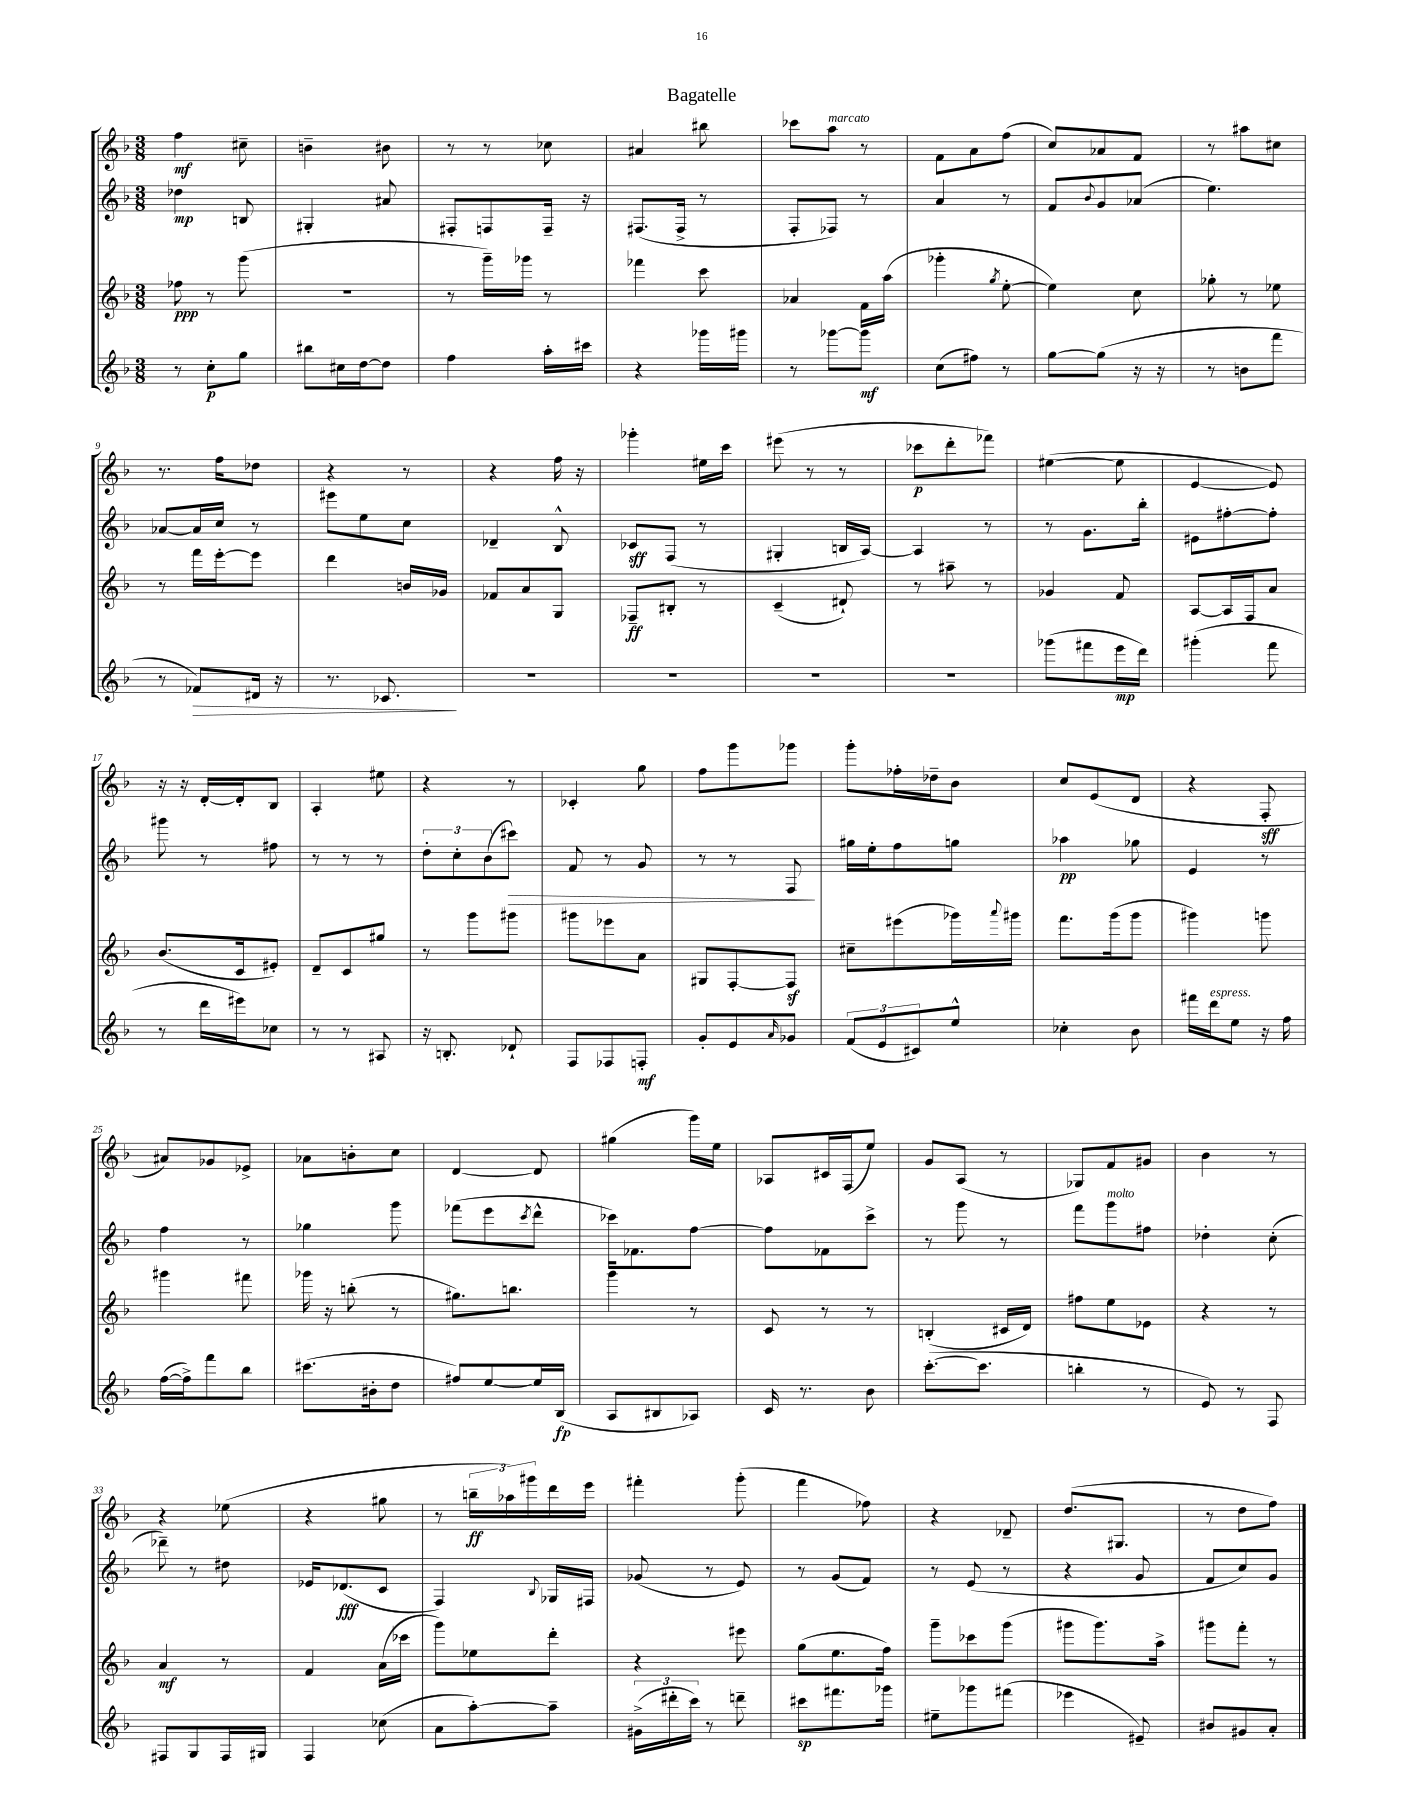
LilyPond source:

\header { title = "Bagatelle" }
<<
\new StaffGroup <<
\new Staff = "s0" {
    \clef treble \key f \major \numericTimeSignature \time 3/8
    f''4\mf cis''8-- |
    b'4-- bis'8 |
    r8 r8 ces''8 |
    ais'4 bis''8 |
    ces'''8 a''8^\markup { \italic "marcato" } r8 |
    f'8 a'8 f''8( |
    c''8) aes'8 f'8 |
    r8 ais''8 cis''8 |
    r8. f''16 des''8 |
    r4 r8 |
    r4 f''16 r16 |
    ges'''4-. eis''16 c'''16 |
    eis'''8( r8 r8 |
    ces'''8\p d'''8-. fes'''8) |
    eis''4~( eis''8 |
    e'4~ e'8) |
    r16 r16 d'16~-. d'16-. bes8 |
    a4-. eis''8 |
    r4 r8 |
    ces'4-. g''8 |
    f''8 g'''8 ges'''8 |
    g'''8-. fes''16-. des''16-- bes'8 |
    c''8 e'8( d'8 |
    r4 f8-.\sff |
    ais'8) ges'8 ees'8-> |
    aes'8 b'8-. c''8 |
    d'4~ d'8 |
    gis''4( g'''16) e''16 |
    aes8 cis'16 f16( e''8) |
    g'8 a8( r8 |
    ges8) f'8 gis'8 |
    bes'4 r8 |
    r4 ees''8( |
    r4 gis''8 |
    r8 \tuplet 3/2 { b''16--\ff aes''16) gis'''16 } d'''16 e'''16 |
    fis'''4-. g'''8-.( |
    f'''4 fes''8) |
    r4 des'8-- |
    d''8.( gis8. |
    r8 d''8 f''8) \bar "|." |
}
\new Staff = "s1" {
    \clef treble \key f \major \numericTimeSignature \time 3/8
    des''4\mp b8 |
    gis4-. ais'8 |
    fis8-. f8 f16-- r16 |
    fis8.( fis16-> r8 |
    f8-. fes8) r8 |
    a'4 r8 |
    f'8 \appoggiatura { bes'8 } g'8 aes'8( |
    e''4.) |
    aes'8~ aes'16 c''16 r8 |
    eis'''8 e''8 c''8 |
    des'4-- bes8-^ |
    ces'8\sff f8( r8 |
    gis4-. b16 a16~) |
    a4 r8 |
    r8 g'8. bes''16-. |
    eis'8 fis''8~-. fis''8-. |
    gis'''8 r8 fis''8 |
    r8 r8 r8 |
    \tuplet 3/2 { d''8-. c''8-. bes'8( } cis'''8\>) |
    f'8 r8 g'8 |
    r8 r8 f8\! |
    gis''16 e''16-. f''8 g''8 |
    aes''4\pp ges''8 |
    e'4 r8 |
    f''4 r8 |
    ges''4 g'''8 |
    fes'''8( e'''8 \acciaccatura { c'''8 } d'''8-^ |
    ces'''16) fes'8. f''8~ |
    f''8 fes'8 c'''8-> |
    r8 g'''8 r8 |
    f'''8 g'''8^\markup { \italic "molto" } fis''8 |
    des''4-. c''8-.( |
    des'''8--) r8 dis''8 |
    ees'16 des'8.\fff( c'8 |
    f4) \appoggiatura { bes8 } ges16 fis16 |
    ges'8( r8 e'8) |
    r8 g'8( f'8) |
    r8 e'8( r8 |
    r4 g'8 |
    f'8 c''8) g'8 \bar "|." |
}
\new Staff = "s2" {
    \clef treble \key f \major \numericTimeSignature \time 3/8
    fes''8\ppp r8 g'''8( |
    r4. |
    r8 g'''16--) ges'''16 r8 |
    fes'''4 c'''8 |
    aes'4 f'16 a''16( |
    ges'''4-. \acciaccatura { g''8 } e''8~-. |
    e''4) c''8 |
    ges''8-. r8 ees''8 |
    r8 f'''16 e'''16~-. e'''8 |
    d'''4 b'16 ges'16 |
    fes'8 a'8 g8 |
    fes8--\ff bis8-. r8 |
    c'4--( dis'8-!) |
    r8 ais''8-- r8 |
    ges'4 f'8 |
    a8~ a16 f16 a'8 |
    bes'8.( c'16 eis'8-.) |
    d'8-- c'8 gis''8 |
    r8 g'''8 gis'''8 |
    gis'''8 ees'''8 a'8 |
    gis8 f8~-. f8\sf |
    cis''8-- eis'''8( ges'''16) \appoggiatura { a'''8 } gis'''16 |
    f'''8. g'''16( g'''8 |
    gis'''4) g'''8 |
    gis'''4 fis'''8 |
    ges'''16 r16 b''8-.( r8 |
    gis''8.) b''8. |
    g'''4 r8 |
    c'8 r8 r8 |
    b4-.( cis'16 d'16) |
    fis''8 e''8 ees'8 |
    r4 r8 |
    a'4\mf r8 |
    f'4 a'16( ces'''16 |
    g'''8) ees''8 d'''8-. |
    r4 eis'''8 |
    g''8( e''8. f''16) |
    g'''8-- ces'''8 g'''8( |
    gis'''8 gis'''8.) a''16-> |
    gis'''8 f'''8-. r8 \bar "|." |
}
\new Staff = "s3" {
    \clef treble \key f \major \numericTimeSignature \time 3/8
    r8 c''8-.\p g''8 |
    bis''8 cis''16 d''16~ d''8 |
    f''4 a''16-. cis'''16 |
    r4 ges'''16 gis'''16 |
    r8 ges'''8~ ges'''8\mf |
    c''8( fis''8) r8 |
    g''8~ g''8( r16 r16 |
    r8 b'8 f'''8 |
    r8 fes'8\>) dis'16 r16 |
    r8. ces'8.\! |
    R4. |
    R4. |
    R4. |
    R4. |
    ges'''8( fis'''8 e'''16\mp d'''16) |
    gis'''4-.( f'''8 |
    r8 d'''16 eis'''16) ces''8 |
    r8 r8 ais8 |
    r16 b8.-. des'8-! |
    f8 fes8 f8-.\mf |
    g'8-. e'8 \grace { a'16 } ges'8 |
    \tuplet 3/2 { f'8( e'8 cis'8) } e''8-^ |
    ces''4-. bes'8 |
    fis'''16 d'''16^\markup { \italic "espress." } e''8 r16 f''16 |
    f''16~( f''16->) f'''8 bes''8 |
    cis'''8.( bis'16-. d''8 |
    fis''8) e''8~ e''16 bes16\fp( |
    a8 bis8 aes8) |
    c'16 r8. bes'8 |
    c'''8.~-.( c'''8. |
    b''4-. r8 |
    e'8) r8 f8 |
    fis8 g8 fis16 gis16 |
    f4 ces''8( |
    a'8 a''8~-.) a''8-- |
    \tuplet 3/2 { gis'16->( dis'''16-. c'''16) } r8 d'''8-- |
    cis'''8\sp fis'''8. ges'''16 |
    eis''8-- ges'''8 fis'''8( |
    ees'''4 eis'8--) |
    bis'8 gis'8 a'8-. \bar "|." |
}
>>
>>
